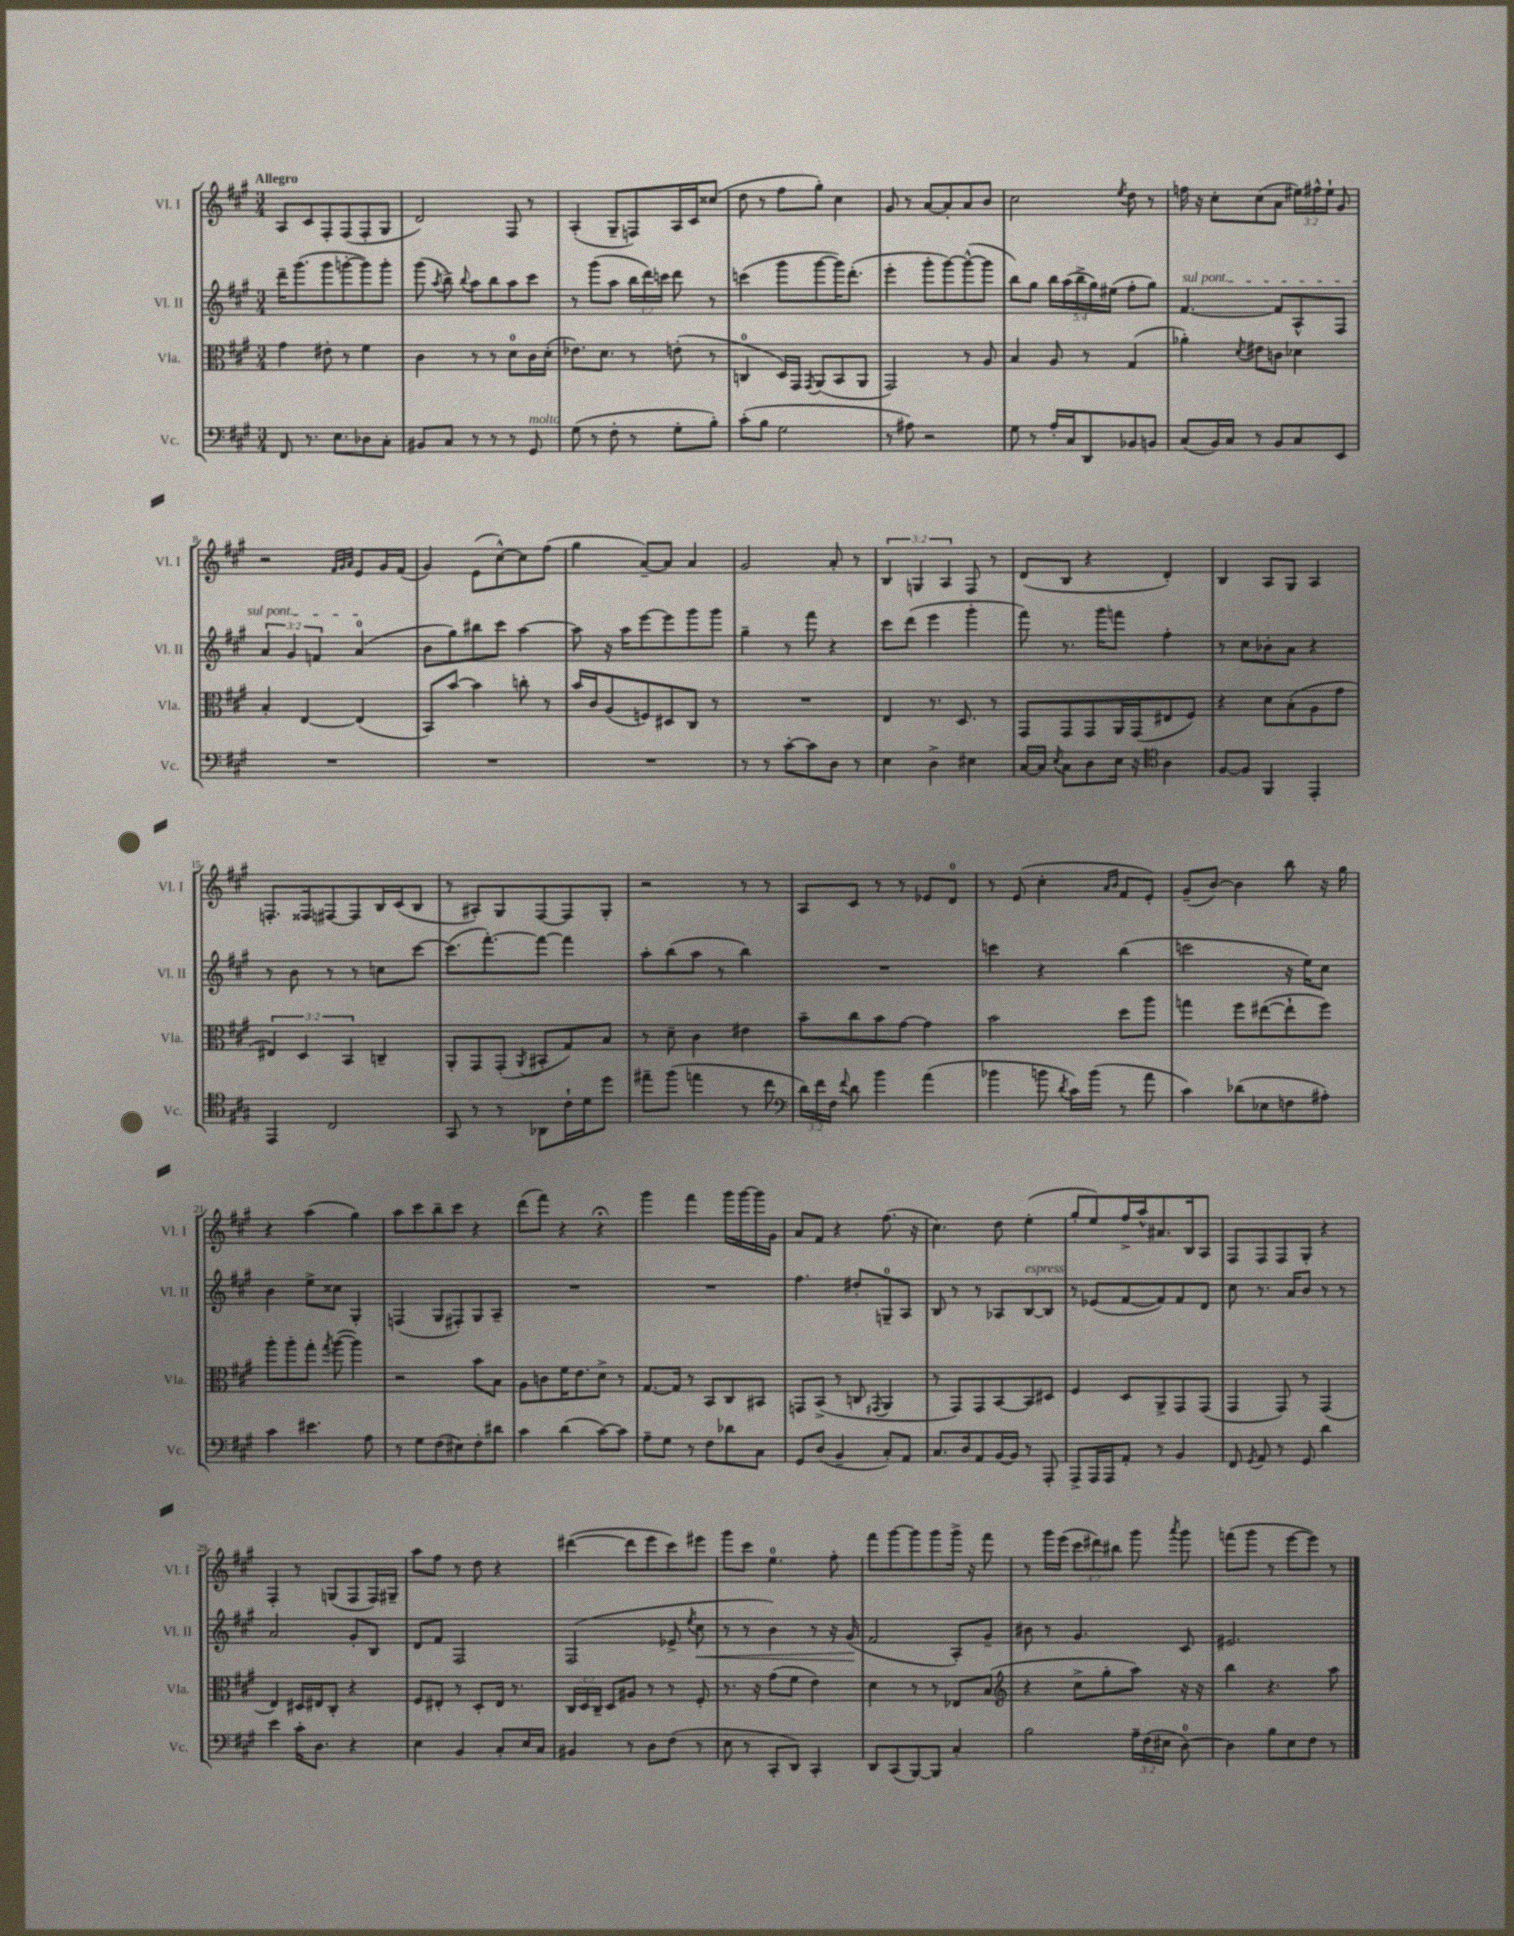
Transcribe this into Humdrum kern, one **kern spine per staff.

**kern	**kern	**kern	**kern
*staff4	*staff3	*staff2	*staff1
*clefF4	*clefC3	*clefG2	*clefG2
*k[f#c#g#]	*k[f#c#g#]	*k[f#c#g#]	*k[f#c#g#]
*M3/4	*M3/4	*M3/4	*M3/4
8FF#/	4g#\	16ddd~\LK	8A/L
.	.	(8.ggg#\	.
8.r	.	.	8c#/
.	8e#'\	8ggg#\	8F#'/
8.E\L	.	.	.
.	8r	[8ggg'\	(8F#/
8D-\	4f#\	8ggg\])	8F#'/
8C#'\J	.	8ggg'\J	8G#/J
=	=	=	=
8BB#/L	4c#\	(8ggg#\	2d/)
.	.	8qaa/	.
8C#/J	.	8bb^\)	.
.	.	8qqbb/	.
8r	8r	8aa\L	.
8r	8r	8bb\	.
8r	8d\L	8aa\	8F#/
8GG#/	16c#\L	8ccc#\J	8r
.	(16d'\JJ	.	.
=	=	=	=
(8G#\	8.e-\L)	8r	(4A'/
8r	.	(8ggg#\L	.
.	8.d\J	.	.
8F#'\	.	8aa\J	8G#~/L
8r	8r	24bb\LL	8F/)
.	.	24ddd\)	.
.	.	24ccc\JJ	.
8G#'\L	(8e'\	8ddd\	16A/L
.	.	.	16c#/J
8B'\J)	8r	8r	(8cc##/J
=	=	=	=
(8c#'\L	4C/	(4ccc\	8dd\
8B\J	.	.	8r
2G#\	16D/LL)	8ggg#\L	8ff#\L
.	16GG#/JJ	.	.
.	8qGG#/	.	.
.	(8AA/L	[8ggg#\	8gg#'\J)
.	8BB/	16ggg#\]K)	4cc#\
.	.	(8.ddd'\J	.
.	8AA/J	.	.
=	=	=	=
8r	2GG#/)	4eee'\	8g#/
8A#\)	.	.	8r
2r	.	8ggg#'\L	[8a/L
.	.	[8ggg#\)	8a'/]
.	8r	(8ggg#^^\_	8a/
.	8A/	8ggg#\]J	8b/J
=	=	=	=
8G#\	4B/	8bb\L)	2cc#\
8r	.	8gg#\J	.
16A'/LL	8A/	20bb\LL	.
.	.	(20aa\	.
16C#/J	.	.	.
.	.	20bb^\	.
8DD/	8r	.	.
.	.	20gg#\)	.
.	.	(20ee#\JJ	.
.	.	.	8qee/
8BB-/	(4G#/	8ff#'\L	8dd\
8BB/J	.	8gg#\J)	8r
=	=	=	=
(8C#/L	4a-'\)	[4.f#/	16ff\
.	.	.	16r
16BB/L)	.	.	8cc#'\L
16C#/JJ	.	.	.
.	8qd/	.	.
8r	8e#\L	.	(8cc#\
8BB/L	8c\J	8f#/]L	8a\J
8C#/	4d-\	8A^^/	24ee#\LL)
.	.	.	24ff#^^\
.	.	.	24ee#`\JJ
8EE/J	.	8F#/J	8g#/
=	=	=	=
2.r	4B'/	6a/	2r
.	.	6g#/	.
.	[4E/	.	.
.	.	6f/	.
.	.	.	32qqf#/LLL
.	.	.	32qqg#/
.	.	.	32qqa/JJJ
.	(4E/]	(4a/	8e/L
.	.	.	16g#/L
.	.	.	(16f#/JJ
=	=	=	=
2.r	8BB/L)	8b\L	4g#/)
.	[8b/J	8gg#\)	.
.	4b\]	8bb#\	(8e\L
.	.	8ccc#\J	[8cc#^^\)
.	8cc'\	[4aa\	8cc#\]
.	8r	.	(8ff#\J
=	=	=	=
2.r	16b/LL	8aa\]	4gg#\
.	16c#/J	.	.
.	(8A/	16r	.
.	.	16aa\LK	.
.	8F/)	[8eee\	[8a~/L)
.	8D#/	8eee\]	8a/]J
.	8C#/J	8ggg#\	4a/
.	8r	8ggg#\J	.
=	=	=	=
8r	2.r	4gg#~\	2g#/
8r	.	.	.
[8c#'\L	.	8r	.
8c#\]	.	8fff#\	.
8D\J	.	4r	8a'/
8r	.	.	8r
=	=	=	=
4E\	4E/	8ccc#\L	6B/
.	.	(8ddd\J	.
.	.	.	6G/
4D^\	8.r	4eee\	.
.	.	.	6A/
.	8.D/	.	.
4E#\	.	4ggg#'\	8F#/
.	8r	.	8r
=	=	=	=
[16C#/LL	8GG#/L	8fff#\)	(8d/L
16C#/]JJ	.	.	.
8qE/	.	.	.
8C#\L	8GG#/	8.r	8B/J
8D\	8GG#/	.	4r
.	.	16ggg#\LK	.
16E\Jk	16AA/L	8fff\J	.
16r	(16GG#/J	.	.
*clefC4	*	*	*
4A\	8E#/	4ff#'\	4d'/)
.	8F#/J)	.	.
=	=	=	=
[8F#/L	4r	8r	4B/
8F#/]J	.	8cc#\L	.
4FF#/	8d\L	8b-'\	8A/L
.	(8B'\	8a\J	8G#/J
4EE'/	8A\	4r	4A/
.	8g#\J	.	.
=	=	=	=
4EE/	6E#/)	8r	8.F'/L
.	.	8b\	.
.	6D/	.	.
.	.	.	16F##/k
2C#/	.	8r	[8F#/
.	6BB/	.	.
.	.	8r	8F#/]
.	4C~/	8cc\L	16B/L
.	.	.	(16c#/J
.	.	[8ccc#\J	8B/J
=	=	=	=
8GG#/	8AA'/L	(8.ccc#\]L	8r
8r	8GG#/	.	8A#'/L)
.	.	[8.fff#'\)	.
8r	(8GG#'/J	.	8G#/
.	8qAA/	.	.
8AA-\L	8BB#'/L	8fff#\_J	[8F#/
16c#`\L	8G#/)	4fff#\]	8F#/]
16d\J	.	.	.
8dd\J	8B/J	.	8G#'/J
=	=	=	=
8ee#~\L	8r	8aa'\L	2r
(8ff#\J	8d~\	(8bb\	.
4ee\	4c#\	8aa\J	.
.	.	8r	.
8r	4e#\	4bb\)	8r
8cc#\	.	.	8r
=	=	=	=
*clefF4	*	*	*
24d\LL)	8b~\L	2.r	8A/L
24f#\	.	.	.
24F#\JJ	.	.	.
8qqf#/	.	.	.
8d\	8cc#\	.	8c#/J
4b\	8b\	.	8r
.	[8g#\J	.	8r
(4a\	4g#\]	.	8e-/L
.	.	.	8d/J
=	=	=	=
4b-\	2b\	4ccc\	8r
.	.	.	(8e/
8b\	.	4r	4cc#'\
8qd/	.	.	.
16c#\LL)	.	.	.
(16b\JJ	.	.	.
.	.	.	16qqa/LL
.	.	.	16qqb/JJ
8r	8dd\L	(4bb\	8f#/L
8a\	8aa\J	.	8e'/J)
=	=	=	=
4c#\)	4gg\	2ccc\	(8g#~/L
.	.	.	[8b/J)
(8d-\L	8ff#\L	.	4b\]
8E-\	([8ee#\	.	.
8F\	8ee#`\]	16r	8bb\
.	.	16ee\LK)	.
8A#'\J)	8ff#\J)	8cc#\J	16r
.	.	.	16gg#\
=	=	=	=
4c#\	8aa'\L	4b\	4r
.	8aa'\	.	.
4.e#\	8gg#'\J	8ee^\L	(4aa\
.	8qgg#/	.	.
.	([8aa\	8cc##\J	.
.	4aa\])	4G#'/	4gg#\)
8A\	.	.	.
=	=	=	=
8r	2r	(4F/	8aa\L
8G#\L	.	.	8ccc#\
(8F#\	.	8G#/L	8bb~\
8E#\)	.	8F#'/)	8ccc#\J
8F#'\	8b\L	8G#/	4r
8d#\J	8B\J	8A~/J	.
=	=	=	=
4c#\	8A\L	2.r	(8ddd\L
.	8c\	.	8fff#\J)
(4d\	16f#\K	.	4r
.	8.e\	.	.
[8c#\L)	8d^\J	.	4r;
8c#\]J	8r	.	.
=	=	=	=
8A~\L	[8.G#/L	2.r	4ggg#\
8G#\J	.	.	.
.	16G#/]Jk	.	.
8r	8r	.	4fff#\
8F#\L	8BB/L	.	.
8d-\	8C#/	.	16ggg#\LL
.	.	.	[16ggg#\
8C#\J	8BB#/J	.	16ggg#\]
.	.	.	16g#\JJ
=	=	=	=
8GG#/L	8GG/L	4.ff#\	8a/L
(8D/J	(8BB^/J	.	8f#/J
4BB~/	8r	.	4r
.	8C/	8dd#'/L	.
.	8qGG#/	.	.
8C#'/L)	4AA/	8G~/	(8.ff#\
8AA/J	.	8A/J	.
.	.	.	16r
=	=	=	=
8.C#/L	8r	8B/	4.cc#\)
.	8GG#/L)	8r	.
16D/k	.	.	.
8AA/	8GG#/	8r	.
[16BB/L	[8BB/	8A-/L	8dd\
16BB/]JJ	.	.	.
8r	8BB/]	[8B/	(4ee'\
8AAA'/	8D#/J	8B/]J	.
=	=	=	=
8AAA^/L	4F#/	8r	8gg#'/L
16AAA/L	.	(8e-/L	8ee/)
16AAA/J	.	.	.
8AA'/J	8D/L	[8f#/	16ff#^/L
.	.	.	16aa^^/J
8r	8AA^/	8f#/])	8.a#/
4BB/	8GG#/	8f#/	.
.	.	.	16B/k
.	(8GG#/J	8d/J	8A/J
=	=	=	=
8FF#/	4GG#/	8cc#\	8F#/L
8qGG#/	.	.	.
8AA/	.	8.r	8F#/
8r	8GG#/)	.	8F#/
.	.	16a/LK	.
8GG#/	8r	8b/J	8G#'/J
4d\	(4GG#/	8r	4r
.	.	8r	.
=	=	=	=
4e\	4E/)	2a/	4F#'/
16c#'\LK	16D#/LL	.	8r
8.D\J	16E#/J	.	.
.	8C#'/J	.	(8G/L
4r	4r	8g#'/L	8F#/
.	.	8B/J	16F#/L)
.	.	.	16G#~/JJ
=	=	=	=
4E\	8F#/L	8d/L	8aa\L
.	8E#'/J	8f#/J	8ff#\J
4BB/	8r	2F#/	8r
.	8D'/L	.	8dd\
8C#'/L	16E#/Jk	.	4r
.	8.r	.	.
16E/L	.	.	.
16C#/JJ	.	.	.
=	=	=	=
4BB#/	24C#/LL	(2F#/	([4ddd#\
.	24D/	.	.
.	24C#~/JJ	.	.
.	8D/L	.	.
8r	8A#/J	.	8ddd#\]L
8D\L	8r	.	8eee\
(8F#\J	8r	8e-^/	8ccc#\)
.	.	8qee/	.
8r	8F#'/	8cc#\	8eee#\J
=	=	=	=
8E\	8.r	8r	8ggg#\L
8r	.	8r	8ccc#\J
.	16r	.	.
8CC#'/L	(8g#\L	4b\)	4.ee\
8DD/J)	8f#\J	.	.
4CC#'/	4e\)	8r	.
.	.	16r	8ff#'\
.	.	(16g#/	.
=	=	=	=
8DD/L	4d\	2f#/	8fff#\L
(8CC#/	.	.	[8ggg#\
[8BBB/)	8r	.	8ggg#\]
8BBB/]J	8r	.	8ggg#\
4C#'/	8E-/L	8A'/L)	16ggg#^\Jk
.	.	.	16r
.	(8B/J	8g#~/J	8fff#\
=	=	=	=
*	*clefG2	*	*
2B\	4r	8b#\	8r
.	.	8r	16ggg#\LL
.	.	.	(16eee\JJ
.	8cc#^\L	4.g#/	12ccc#\L
.	.	.	12ddd#\)
.	8gg#'\	.	.
.	.	.	12bb#\J
24A~\LL	8aa\J)	.	8ggg#\
(24F#\	.	.	.
24E#\JJ	.	.	.
.	.	.	8qaaa/
[8D\)	16r	8c#/	8ggg#\
.	16r	.	.
=	=	=	=
4D\]	4bb\	2.e#/	(8fff\L
.	.	.	8ggg#\J
8B\L	4.r	.	8r
8E\	.	.	[8eee\L
8F#\J	.	.	8eee\]J)
8r	8aa\	.	8r
==	==	==	==
*-	*-	*-	*-
